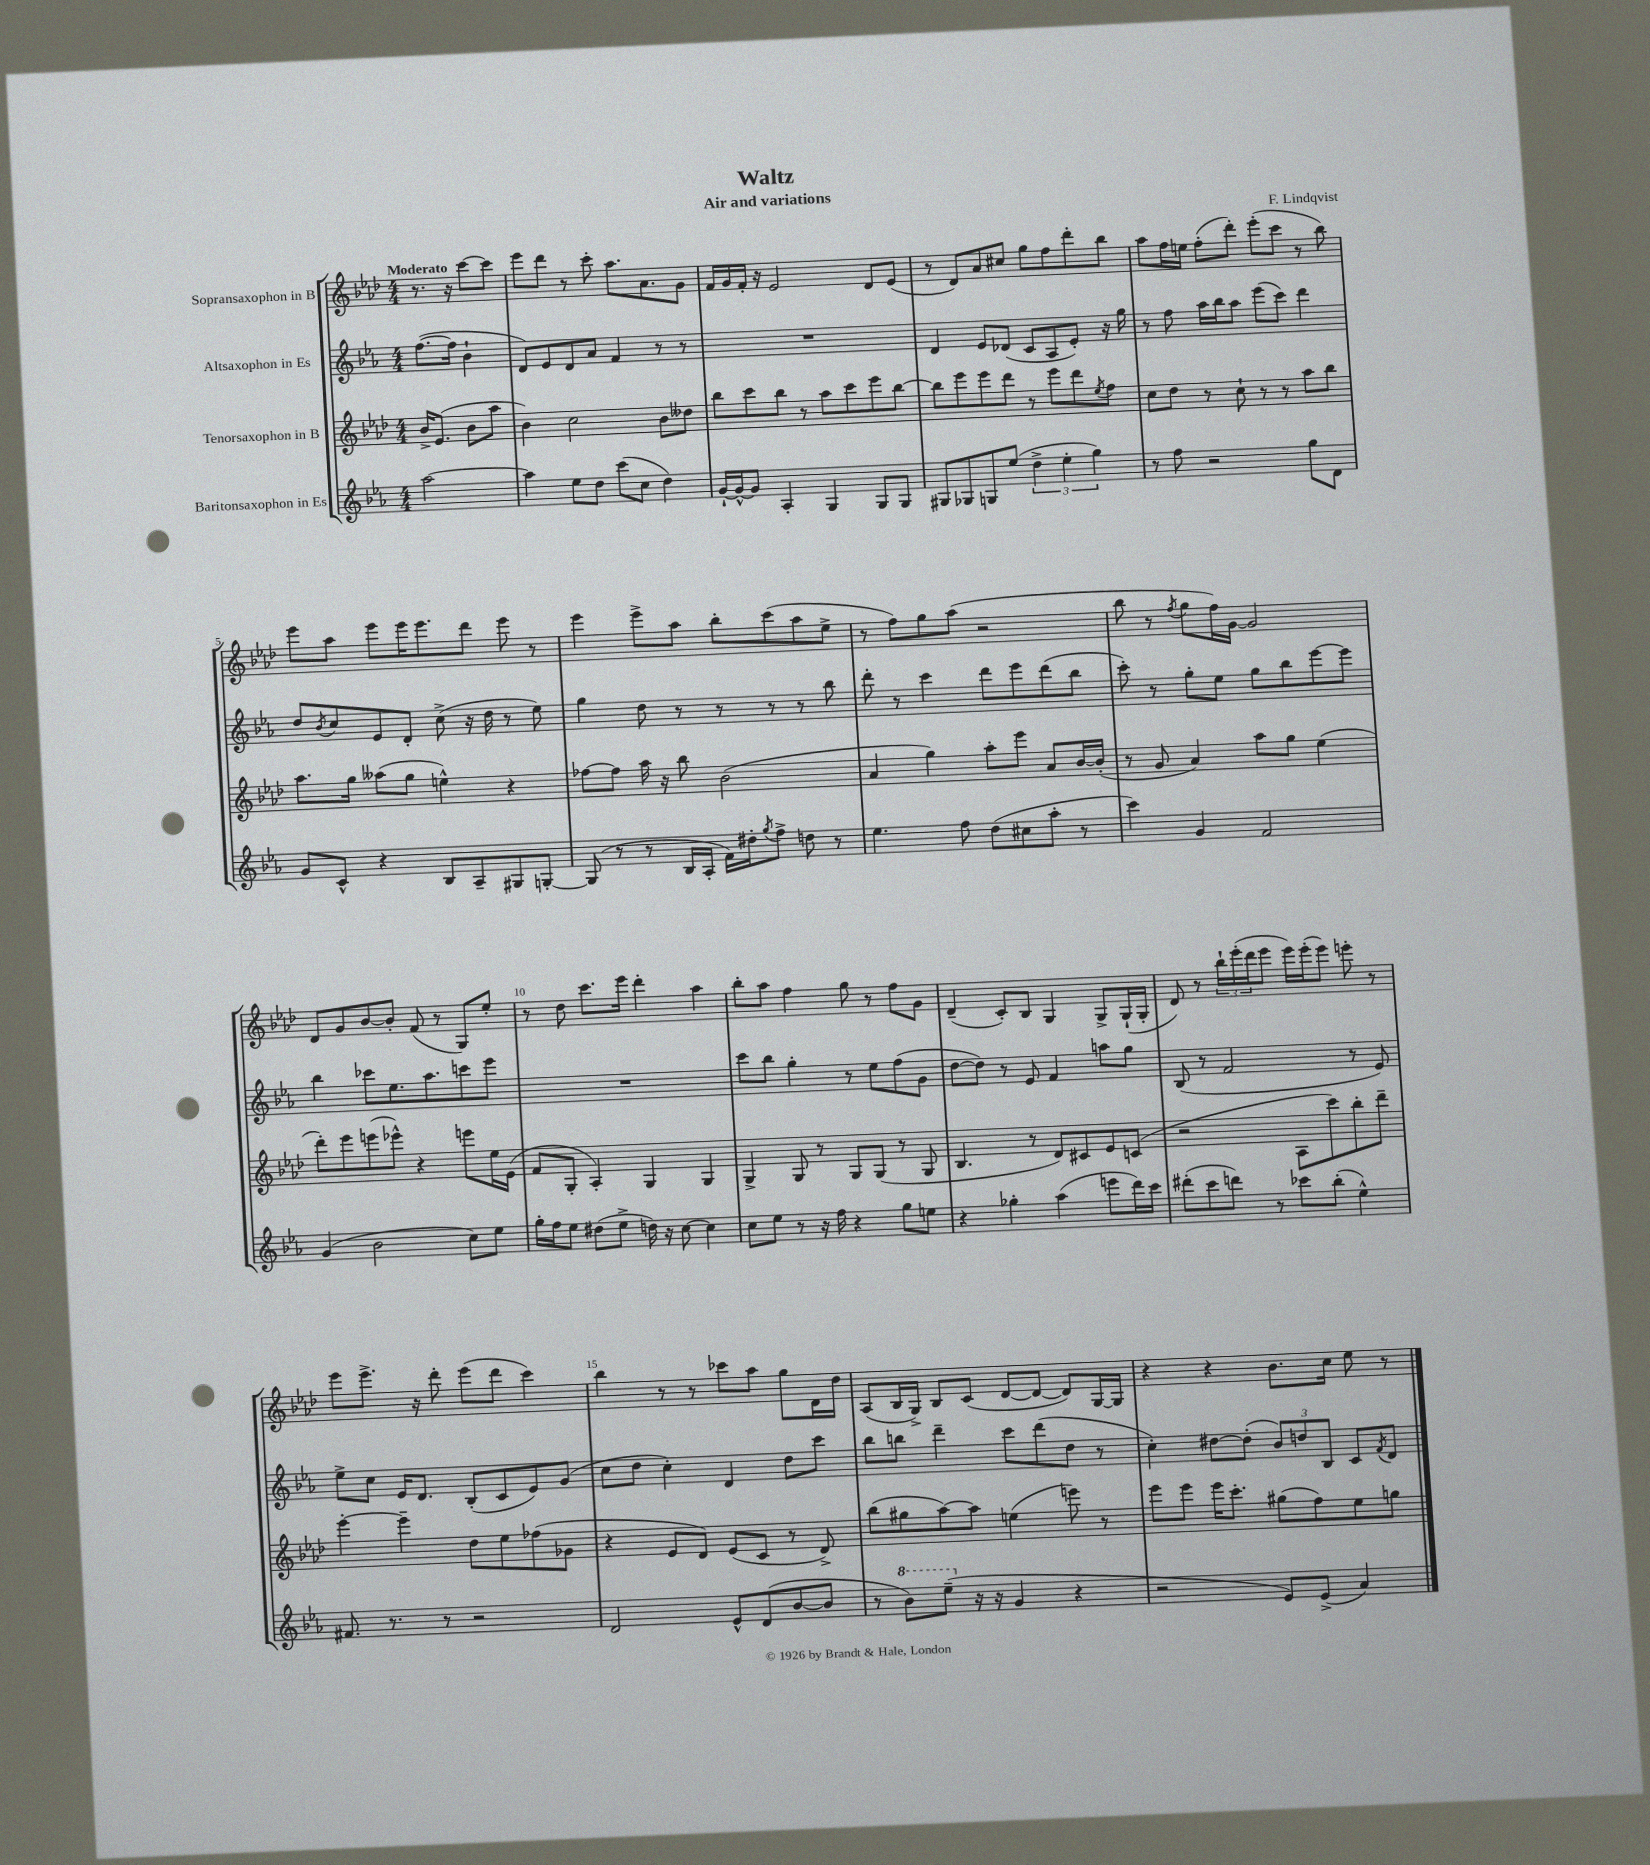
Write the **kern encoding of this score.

**kern	**kern	**kern	**kern
*staff4	*staff3	*staff2	*staff1
*clefG2	*clefG2	*clefG2	*clefG2
*k[b-e-a-]	*k[b-e-a-d-]	*k[b-e-a-]	*k[b-e-a-d-]
*M4/4	*M4/4	*M4/4	*M4/4
[2aa-\	16b-^/LK	([8.ff\L	8.r
.	(8.e-/J	.	.
.	.	16ff\]Jk	16r
.	8b-\L	4b-`\	[8ccc\L
.	8aa-\J	.	8ccc\]J
=	=	=	=
4aa-\]	4b-\)	8d/L)	8eee-\L
.	.	8e-/	8ddd-\J
8ee-\L	2cc\	8d/	8r
8dd\J	.	8a-/J	8ccc'\
(8ccc\L	.	4f/	8.aa-\L
8cc\J	.	.	.
.	.	.	8.a-\
4dd\)	8b-\L	8r	.
.	8dd--\J	8r	8g\J
=	=	=	=
[16g`/LL	8bb-\L	1r	16f/LL
16g^^/_J	.	.	16g/
8g/]J	8ccc\	.	16f'/JJ
.	.	.	16r
4A-'/	8bb-\J	.	2e-/
.	8r	.	.
4G/	8aa-\L	.	.
.	8ccc\	.	.
8G/L	8eee-\	.	8d-/L
8G/J	[8bb-\J	.	(8e-/J
=	=	=	=
8G#/L	8bb-\]L	4d/	8r
8G-/	8eee-\	.	8d-/L)
8G/	8eee-\	8e-/L	8a-/
(8ee-/J	8ddd-\J	(8d-/J	8cc#/J
6dd^\	8r	8c/L	8gg\L
.	8eee-\L	8A-/	8ff\
6ee-'\	.	.	.
.	8ddd-\	8e-'/J)	8ddd-'\
6gg\)	.	.	.
.	8qee-/	.	.
.	8ff\J	16r	8bb-\J
.	.	16gg\	.
=	=	=	=
8r	8cc\L	8r	8aa-\L
8ff\	8dd-\J	8ff\	16ff\L
.	.	.	16ee\JJ
2r	8r	16aa-\LL	(8ff'\L
.	.	16bb-\J	.
.	8cc`\	8aa-\J	8ddd-'\J)
.	8r	(8eee-\L	(8eee-'\L
.	8r	8ccc\J)	8ccc\J
8gg\L	8aa-\L	4ddd\	8r
8d\J	8bb-\J	.	8bb-\)
=	=	=	=
8g/L	8.aa-\L	8dd/L	8eee-\L
.	.	8qb-/	.
8c^^/J	.	8cc/	8aa-\J
.	16gg\Jk	.	.
4r	(8aa--\L	8e-/	8eee-\L
.	8gg\J	8d'/J	16eee-\K
.	.	.	8.eee-\
8B-/L	4ee^^\)	(8cc^\	.
8A-~/	.	16r	8ddd-\J
.	.	16dd\	.
8G#/	4r	8r	8eee-\
[8G'/J	.	8ee-\)	8r
=	=	=	=
(8G/]	[8ff-\L	4gg\	4eee-\
8r	8ff-\]J	.	.
8r	16aa-\	8dd\	8eee-^\L
.	16r	.	.
16B-/LL	8bb-\	8r	8aa-\J
16A-'/JJ	.	.	.
16f\LL)	(2b-\	8r	8bb-'\L
16dd#'\J	.	.	.
8qgg/	.	.	.
8ff^\J	.	8r	(8ccc\
8dd\	.	8r	8aa-\
8r	.	8bb-\	8ee-^\J
=	=	=	=
4.ee-\	4a-/	8ddd'\	8r
.	.	8r	8ff\L)
.	4gg\)	4ccc\	8gg\
8ff\	.	.	(8aa-\J
(8dd\L	8aa-'\L	8ddd\L	2r
8cc#\	8eee-\J	8eee-\	.
8aa-'\J	8a-/L	(8ddd\	.
8r	[16b-/L	8bb-\J	.
.	(16b-'/]JJ	.	.
=	=	=	=
4ccc\)	8r	8ccc'\)	8bb-\
.	8g/	8r	8r
.	.	.	8qff/
4g/	4a-/)	8gg'\L	8gg\L
.	.	8ee-\J	16ff\L)
.	.	.	[16g\JJ
2f/	8aa-\L	8gg\L	2g/]
.	8gg\J	8bb-\	.
.	(4ee-\	[8eee-\	.
.	.	8eee-\]J	.
=	=	=	=
(4g/	8ddd-'\L)	4bb-\	8d-/L
.	8eee-\	.	8g/
2b-\	(8eee\	8ccc-\L	[8b-/
.	8eee-^^\J)	8.ee-\	8b-'/]J
.	4r	.	(8f/
.	.	8.aa-\	.
.	.	.	8r
8cc\L)	8eee\L	8ccc\	8G/L)
8ee-\J	16ee-\L	8eee-\J	8ee-'/J
.	(16e-\JJ	.	.
=	=	=	=
16gg'\LL	8f/L	1r	8r
16ff\J	.	.	.
8ee-\J	8G'/J	.	8dd-\
(8dd#\L	4A-'/)	.	8.ccc\L
8ee-^\J	.	.	.
.	.	.	16eee-\Jk
16dd\)	4G/	.	4ddd-'\
16r	.	.	.
[8cc\	.	.	.
4cc\]	4G/	.	4aa-\
=	=	=	=
8cc\L	4G^/	8ccc\L	8bb-'\L
8ee-\J	.	8bb-\J	8aa-\J
8r	8G/	4gg'\	4ff\
16r	8r	.	.
16ff\	.	.	.
4r	8G/L	8r	8gg\
.	(8G/J	8ee-\L	8r
8gg\L	8r	(8ff\	8ff\L
8ee\J	8G/	8g\J	8g\J
=	=	=	=
4r	4.B-/	[8dd\L	(4d-~/
.	.	8dd\]J)	.
4gg-'\	.	8r	8c'/L)
.	8r	8e-/	8B-/J
(4aa-\	8d-/L)	4f/	4G/
.	8c#/	.	.
8eee\L	8e-/	8aa\L	8G^/L
16ddd\L)	(8c/J	8gg\J	(16G`/L
16ccc\JJ	.	.	16G'/JJ
=	=	=	=
(8ddd#'\L	2r	(8B-/	8d-/)
8ccc\	.	8r	8r
8ddd\J)	.	2f/	24bb-`\LL
.	.	.	(24eee-'\
.	.	.	24ddd-\J
8r	.	.	8eee-\J
8ccc-\L	8A-\L	.	16eee-\LL)
.	.	.	(16eee-'\J
(8bb-'\J	8ccc\)	.	8eee-\J)
4ee-^^\)	8bb-'\	8r	8eee'\
.	8ddd-~\J	8e-/)	8r
=	=	=	=
8.f#/	[4eee-'\	8ee-^\L	8eee-\L
.	.	8cc\J	8.eee-^\J
8.r	.	.	.
.	4eee-~\]	16e-/LK	.
.	.	8.d/J	16r
8r	.	.	8ddd-'\
2r	8dd-\L	(8B-'/L	(8eee-\L
.	8ee-\	8c/	8ddd-\J
.	(8ff-\	8e-/)	4ccc\)
.	8g-\J	(8g/J	.
=	=	=	=
2d/	4r	8cc\L	4bb-\
.	.	8dd\J	.
.	8e-/L	4cc'\)	8r
.	8d-/J)	.	8r
8e-^^/L	(8e-/L	4d/	8ccc-\L
(8d/	8c/J	.	8aa-\J
[8b-/	8r	8dd\L	8gg\L
8b-/]J	8d-^/)	8ccc\J	16d-\L
.	.	.	16dd-\JJ
=	=	=	=
8r	(8bb-\L	8bb-\L	(8A-/L
8bb-\L)	8gg#\	8bb\J	16B-/L
.	.	.	16G^/JJ)
(8eee-~\J	[8aa-\)	4ddd~\	8B-/L
16r	8aa-\]J	.	(8c/J
16r	.	.	.
4g/	(4ee\	8ccc\L	[8d-/L
.	.	(8ddd\	8d-/_J
4r	8eee\)	8dd\J	8d-/]L)
.	8r	8r	[16G/L
.	.	.	16G/]JJ
=	=	=	=
2r	8eee-\L	4cc'\)	4r
.	8eee-\J	.	.
.	16eee-\LK	[8dd#\L	4r
.	8.ccc'\J	.	.
.	.	(8dd#'\]J	.
8e-/L)	(8gg#\L	12b-/L)	8.b-\L
.	.	12dd/	.
(8e-^/J	8ff\)	.	.
.	.	12B-/J	.
.	.	.	16cc\Jk
4a-/)	8ee-\	8c/L	8ee-\
.	.	8qf/	.
.	8gg\J	8d/J	8r
==	==	==	==
*-	*-	*-	*-
